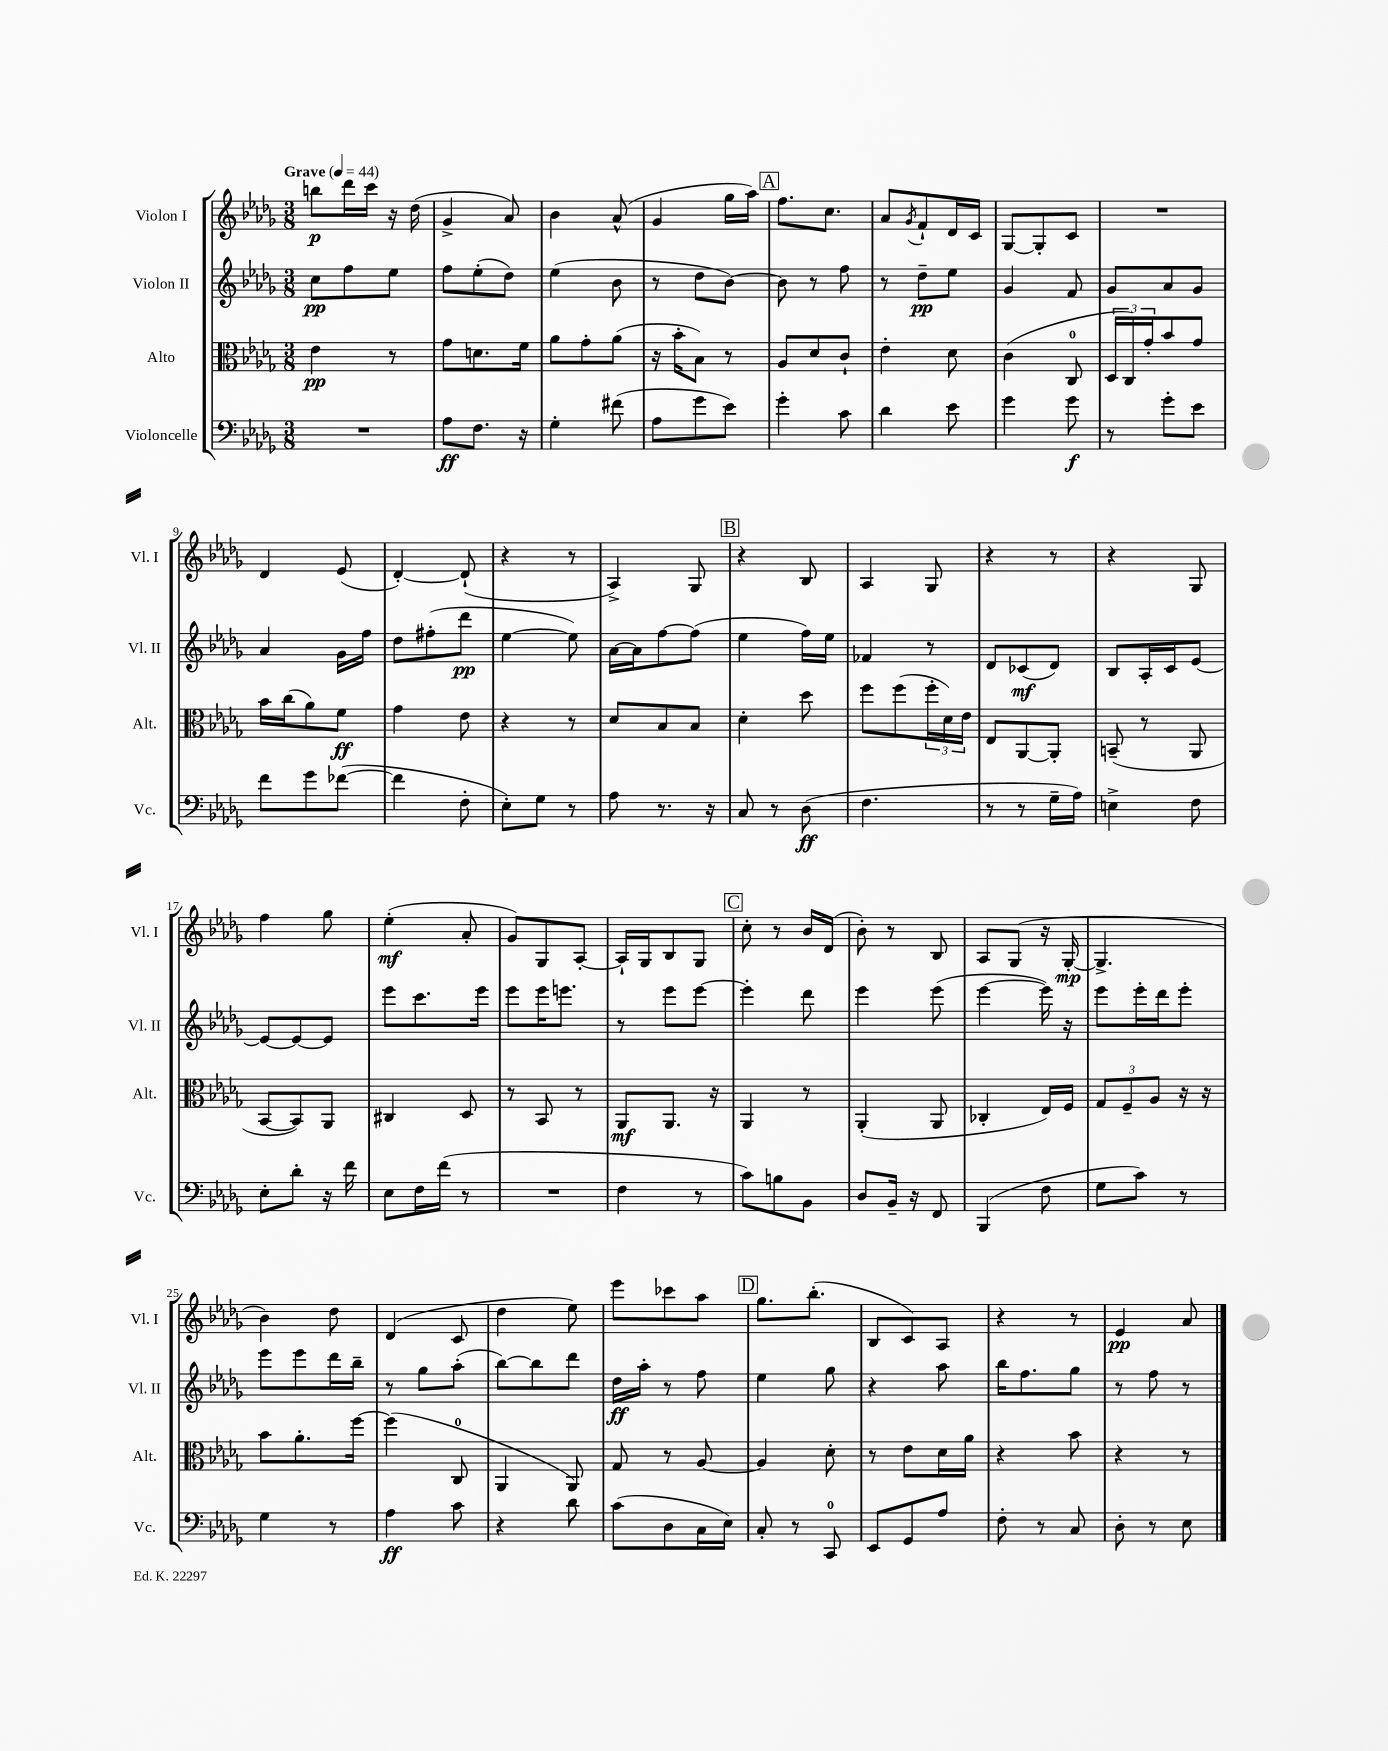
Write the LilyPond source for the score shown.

<<
\new StaffGroup <<
\new Staff = "s0" \with { instrumentName = "Violon I" shortInstrumentName = "Vl. I" } {
    \clef treble \key des \major \numericTimeSignature \time 3/8 \tempo "Grave" 4 = 44
    b''8\p des'''16 c'''16 r16 des''16( |
    ges'4-> aes'8) |
    bes'4 aes'8-^( |
    ges'4 ges''16 aes''16) |
    \mark \markup { \box "A" } f''8. c''8. |
    aes'8 \acciaccatura { ges'8 } f'8-! des'16 c'16 |
    ges8~ ges8-. c'8 |
    R4. |
    des'4 ees'8( |
    des'4~-.) des'8-!( |
    r4 r8 |
    aes4->) ges8 |
    \mark \markup { \box "B" } r4 bes8 |
    aes4 ges8 |
    r4 r8 |
    r4 ges8 |
    f''4 ges''8 |
    ees''4-.\mf( aes'8-. |
    ges'8) ges8 aes8~-. |
    aes16-! ges16 bes8 ges8 |
    \mark \markup { \box "C" } c''8-. r8 bes'16 des'16( |
    bes'8-.) r8 bes8 |
    aes8 ges8( r16 ges16~-.\mp |
    ges4.-> |
    bes'4) des''8 |
    des'4( c'8 |
    des''4 ees''8) |
    ees'''8 ces'''8 aes''8 |
    \mark \markup { \box "D" } ges''8. bes''8.-.( |
    bes8 c'8) aes8 |
    r4 r8 |
    ees'4\pp aes'8 \bar "|." |
}
\new Staff = "s1" \with { instrumentName = "Violon II" shortInstrumentName = "Vl. II" } {
    \clef treble \key des \major \numericTimeSignature \time 3/8
    c''8\pp f''8 ees''8 |
    f''8 ees''8-.( des''8) |
    ees''4( bes'8 |
    r8 des''8 bes'8~) |
    \mark \markup { \box "A" } bes'8 r8 f''8 |
    r8 des''8--\pp ees''8 |
    ges'4 f'8 |
    ges'8 aes'8 ges'8 |
    aes'4 ges'16 f''16 |
    des''8 fis''8-.( des'''8\pp |
    ees''4~ ees''8) |
    aes'16~ aes'16 f''8~ f''8( |
    \mark \markup { \box "B" } ees''4 f''16) ees''16 |
    fes'4 r8 |
    des'8 ces'8\mf( des'8) |
    bes8 aes16-. c'16 ees'8~ |
    ees'8~ ees'8~ ees'8 |
    ees'''8 c'''8. ees'''16 |
    ees'''8 ees'''16 e'''8. |
    r8 ees'''8 ees'''8~ |
    \mark \markup { \box "C" } ees'''4-. des'''8 |
    ees'''4 ees'''8( |
    ees'''4~ ees'''16) r16 |
    ees'''8 ees'''16-. des'''16 ees'''8-. |
    ees'''8 ees'''8 des'''16 bes''16-- |
    r8 ges''8 aes''8-.( |
    bes''8~) bes''8 des'''8 |
    des''16\ff aes''16-. r8 f''8 |
    \mark \markup { \box "D" } ees''4 ges''8 |
    r4 aes''8 |
    bes''16 f''8. ges''8 |
    r8 f''8 r8 \bar "|." |
}
\new Staff = "s2" \with { instrumentName = "Alto" shortInstrumentName = "Alt." } {
    \clef alto \key des \major \numericTimeSignature \time 3/8
    ees'4\pp r8 |
    ges'8 d'8. f'16 |
    aes'8 ges'8-. aes'8( |
    r16 bes'16-. bes8) r8 |
    \mark \markup { \box "A" } aes8 des'8 c'8-! |
    ees'4-. des'8 |
    c'4( c8-0 |
    \tuplet 3/2 { des16 c16) ges'16-. } bes'8 ges'8 |
    bes'16 c''16( aes'8) f'8\ff |
    ges'4 ees'8 |
    r4 r8 |
    des'8 bes8 bes8 |
    \mark \markup { \box "B" } des'4-. des''8 |
    f''8 f''8( \tuplet 3/2 { f''16-. des'16) ees'16 } |
    ees8 aes,8~ aes,8-. |
    b,8--( r8 aes,8 |
    bes,8~ bes,8) aes,8 |
    cis4 des8 |
    r8 bes,8 r8 |
    aes,8\mf aes,8. r16 |
    \mark \markup { \box "C" } aes,4 r8 |
    aes,4-.( aes,8 |
    ces4-. ees16) f16 |
    \tuplet 3/2 { ges8 f8-- aes8 } r16 r16 |
    bes'8 aes'8.-. f''16~ |
    f''4( c8-0 |
    aes,4 aes,8) |
    ges8 r8 aes8~ |
    \mark \markup { \box "D" } aes4 des'8-. |
    r8 ees'8 des'16 aes'16 |
    r4 bes'8 |
    r4 r8 \bar "|." |
}
\new Staff = "s3" \with { instrumentName = "Violoncelle" shortInstrumentName = "Vc." } {
    \clef bass \key des \major \numericTimeSignature \time 3/8
    R4. |
    aes8\ff f8. r16 |
    ges4-. fis'8( |
    aes8 ges'8 ees'8) |
    \mark \markup { \box "A" } ges'4-. c'8 |
    des'4 ees'8 |
    ges'4 ges'8\f |
    r8 ges'8-. ees'8 |
    f'8 ges'8 fes'8~( |
    fes'4 f8-. |
    ees8-.) ges8 r8 |
    aes8 r8. r16 |
    \mark \markup { \box "B" } c8 r8 des8\ff( |
    f4. |
    r8 r8 ges16-- aes16) |
    e4-> f8 |
    ees8-. des'8-. r16 f'16 |
    ees8 f16 f'16( r8 |
    R4. |
    f4 r8 |
    \mark \markup { \box "C" } c'8) b8 bes,8 |
    des8 bes,16-- r16 f,8 |
    bes,,4( f8 |
    ges8 c'8) r8 |
    ges4 r8 |
    aes4\ff c'8 |
    r4 des'8 |
    c'8( des8 c16 ees16) |
    \mark \markup { \box "D" } c8-. r8 c,8-0 |
    ees,8 ges,8 aes8 |
    f8-. r8 c8 |
    des8-. r8 ees8 \bar "|." |
}
>>
>>
